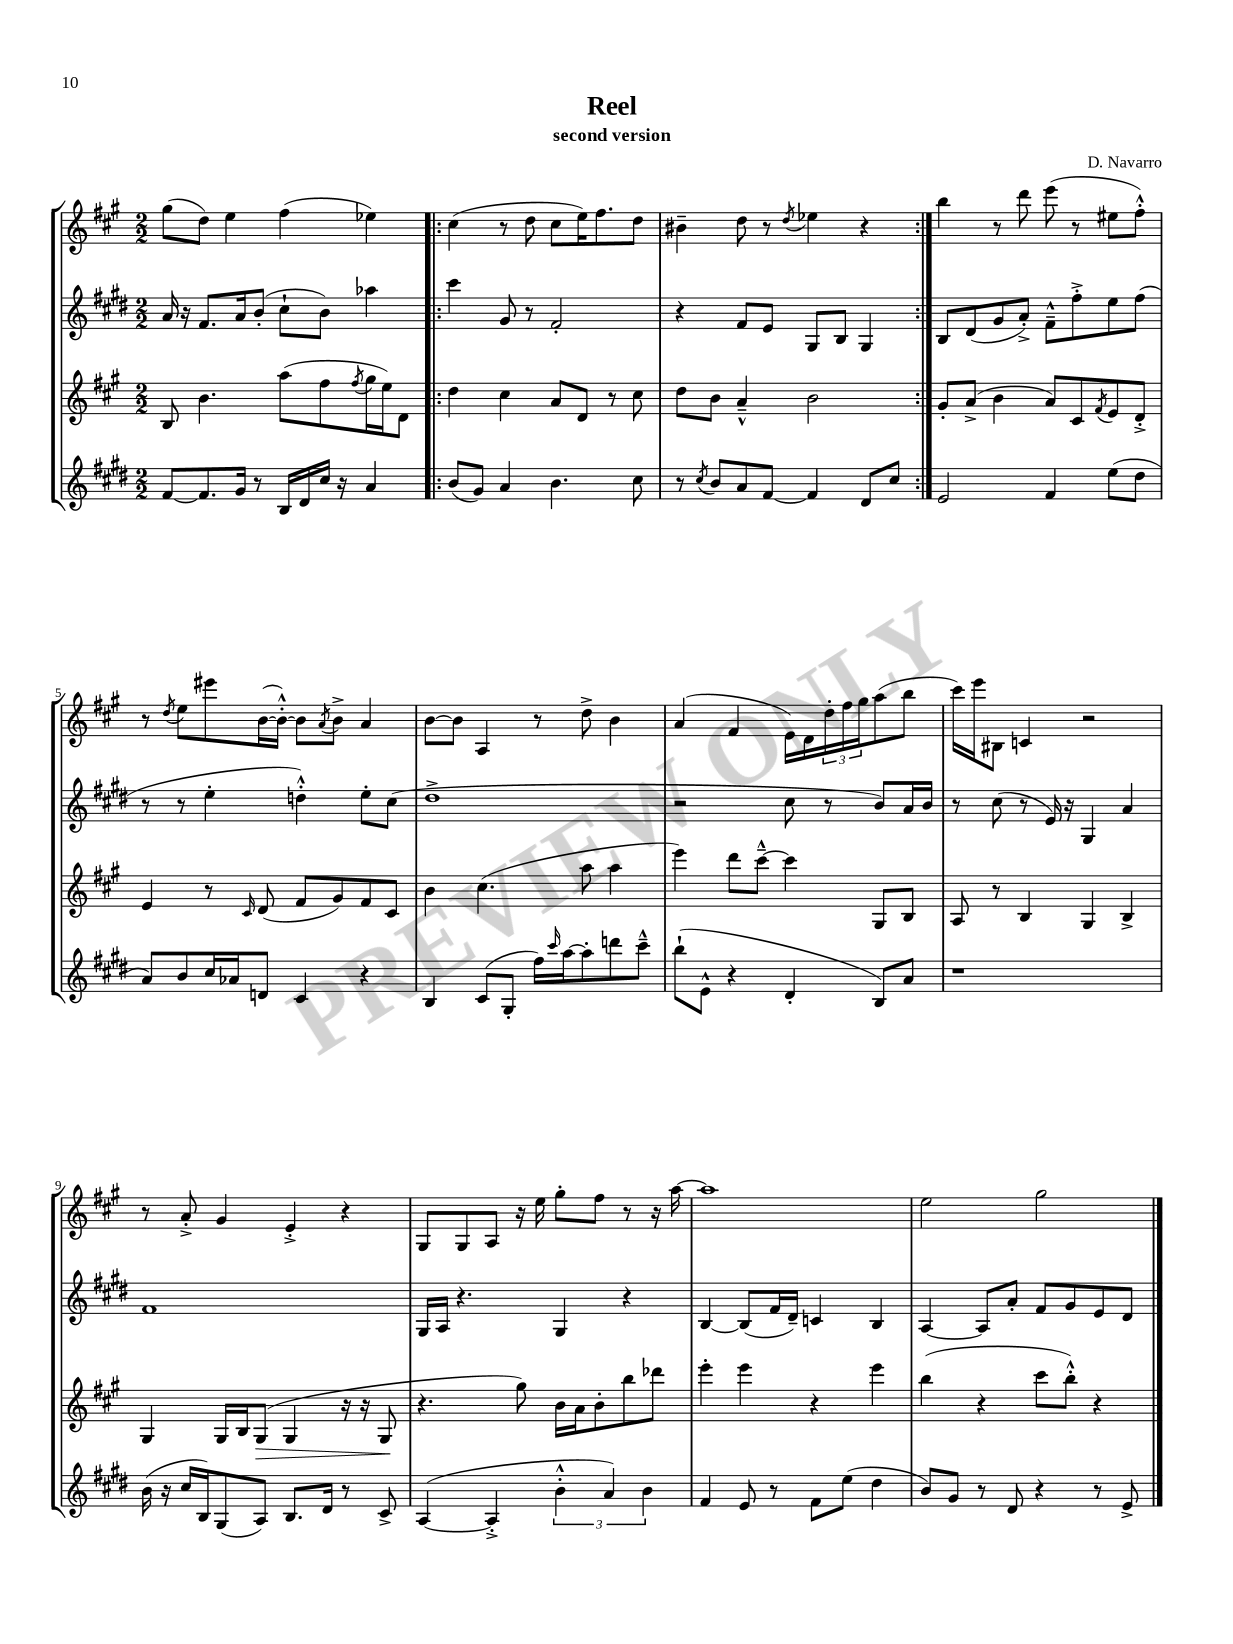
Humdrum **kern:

**kern	**kern	**kern	**kern
*staff4	*staff3	*staff2	*staff1
*clefG2	*clefG2	*clefG2	*clefG2
*k[f#c#g#d#]	*k[f#c#g#]	*k[f#c#g#d#]	*k[f#c#g#]
*M2/2	*M2/2	*M2/2	*M2/2
[8f#/L	8B/	16a/	(8gg#\L
.	.	16r	.
8.f#/]	4.b\	8.f#/L	8dd\J)
.	.	.	4ee\
16g#/Jk	.	16a/k	.
8r	.	(8b'/J	.
16B/LL	(8aa\L	8cc#`\L	(4ff#\
16d#/	.	.	.
16cc#/JJ	8ff#\	8b\J)	.
16r	.	.	.
.	8qff#/	.	.
4a/	16gg#\L	4aa-\	4ee-\)
.	16ee\J)	.	.
.	8d\J	.	.
=!|:	=!|:	=!|:	=!|:
(8b/L	4dd\	4ccc#\	(4cc#\
8g#/J)	.	.	.
4a/	4cc#\	8g#/	8r
.	.	8r	8dd\
4.b\	8a/L	2f#'/	8cc#\L
.	8d/J	.	16ee\K)
.	.	.	8.ff#\
.	8r	.	.
8cc#\	8cc#\	.	8dd\J
=	=	=	=
8r	8dd\L	4r	4b#~\
8qcc#/	.	.	.
8b/L	8b\J	.	.
8a/	4a~^^/	8f#/L	8dd\
[8f#/J	.	8e/J	8r
.	.	.	8qdd/
4f#/]	2b\	8G#/L	4ee-\
.	.	8B/J	.
8d#/L	.	4G#/	4r
8cc#/J	.	.	.
=:|!	=:|!	=:|!	=:|!
2e/	8g#'/L	8B/L	4bb\
.	(8a^/J	(8d#/	.
.	4b\	8g#/	8r
.	.	8a'^/J)	8ddd\
4f#/	8a/L)	8f#~^^\L	(8eee\
.	8c#/	8ff#'^\	8r
.	8qf#/	.	.
(8ee\L	8e/	8ee\	8ee#\L
8dd#\J	8d'^/J	(8ff#\J	8ff#'^^\J)
=	=	=	=
8a/L)	4e/	8r	8r
.	.	.	8qdd/
8b/	.	8r	8ee\L
16cc#/L	8r	4ee'\	8eee#\
16a-/J	.	.	.
.	16qqc#/	.	.
8d/J	(8d/	.	([16b\L
.	.	.	16b'^^\_JJ)
4c#/	8f#/L	4dd'^^\)	8b\]L
.	.	.	8qa/
.	8g#/)	.	8b^\J
4r	8f#/	8ee'\L	4a/
.	8c#/J	(8cc#\J	.
=	=	=	=
4B/	4b\	1dd#^	[8b\L
.	.	.	8b\]J
(8c#/L	(4.cc#\	.	4A/
8G#'/J	.	.	.
16ff#\LL)	.	.	8r
16qqccc#/	.	.	.
[16aa\J	.	.	.
8aa'\]	8aa\	.	8dd^\
8ddd\	4aa\	.	4b\
8ccc#~^^\J	.	.	.
=	=	=	=
(8bb`\L	4eee\)	2r	(4a/
8e^^\J	.	.	.
4r	8ddd\L	.	4f#/
.	[8ccc#~^^\J	.	.
4d#'/	4ccc#\]	8cc#\	16e\LL)
.	.	.	16d\
.	.	8r	24dd'\
.	.	.	24ff#\
.	.	.	24gg#\J
8B/L)	8G#/L	8b/L)	(8aa\
8a/J	8B/J	16a/L	8bb\J
.	.	16b/JJ	.
=	=	=	=
1r	8A/	8r	16ccc#\LL)
.	.	.	16eee\J
.	8r	(8cc#\	8B#\J
.	4B/	8r	4c/
.	.	16e/)	.
.	.	16r	.
.	4G#/	4G#/	2r
.	4B^/	4a/	.
=	=	=	=
(16b\	4G#/	1f#	8r
16r	.	.	.
16cc#/LL	.	.	8a'^/
16B/J)	.	.	.
(8G#/	16G#/LL	.	4g#/
.	16B/J	.	.
8A/J)	(8G#/J	.	.
8.B/L	4G#/	.	4e'^/
16d#/Jk	.	.	.
8r	16r	.	4r
.	16r	.	.
8c#^/	8G#/	.	.
=	=	=	=
([4A/	4.r	16G#/LL	8G#/L
.	.	16A/JJ	.
.	.	4.r	8G#/
4A'^/]	.	.	8A/J
.	8gg#\)	.	16r
.	.	.	16ee\
6b'^^\	16b\LL	4G#/	8gg#'\L
.	16a\J	.	.
.	8b'\	.	8ff#\J
6a/)	.	.	.
.	8bb\	4r	8r
6b\	.	.	.
.	8ddd-\J	.	16r
.	.	.	[16aa\
=	=	=	=
4f#/	4eee'\	[4B/	1aa]
8e/	4eee\	(8B/]L	.
8r	.	16f#/L	.
.	.	16d#~/JJ)	.
8f#\L	4r	4c/	.
(8ee\J	.	.	.
4dd#\	4eee\	4B/	.
=	=	=	=
8b/L)	(4bb\	[4A/	2ee\
8g#/J	.	.	.
8r	4r	8A/]L	.
8d#/	.	8a'/J	.
4r	8ccc#\L	8f#/L	2gg#\
.	8bb'^^\J)	8g#/	.
8r	4r	8e/	.
8e^/	.	8d#/J	.
==	==	==	==
*-	*-	*-	*-
